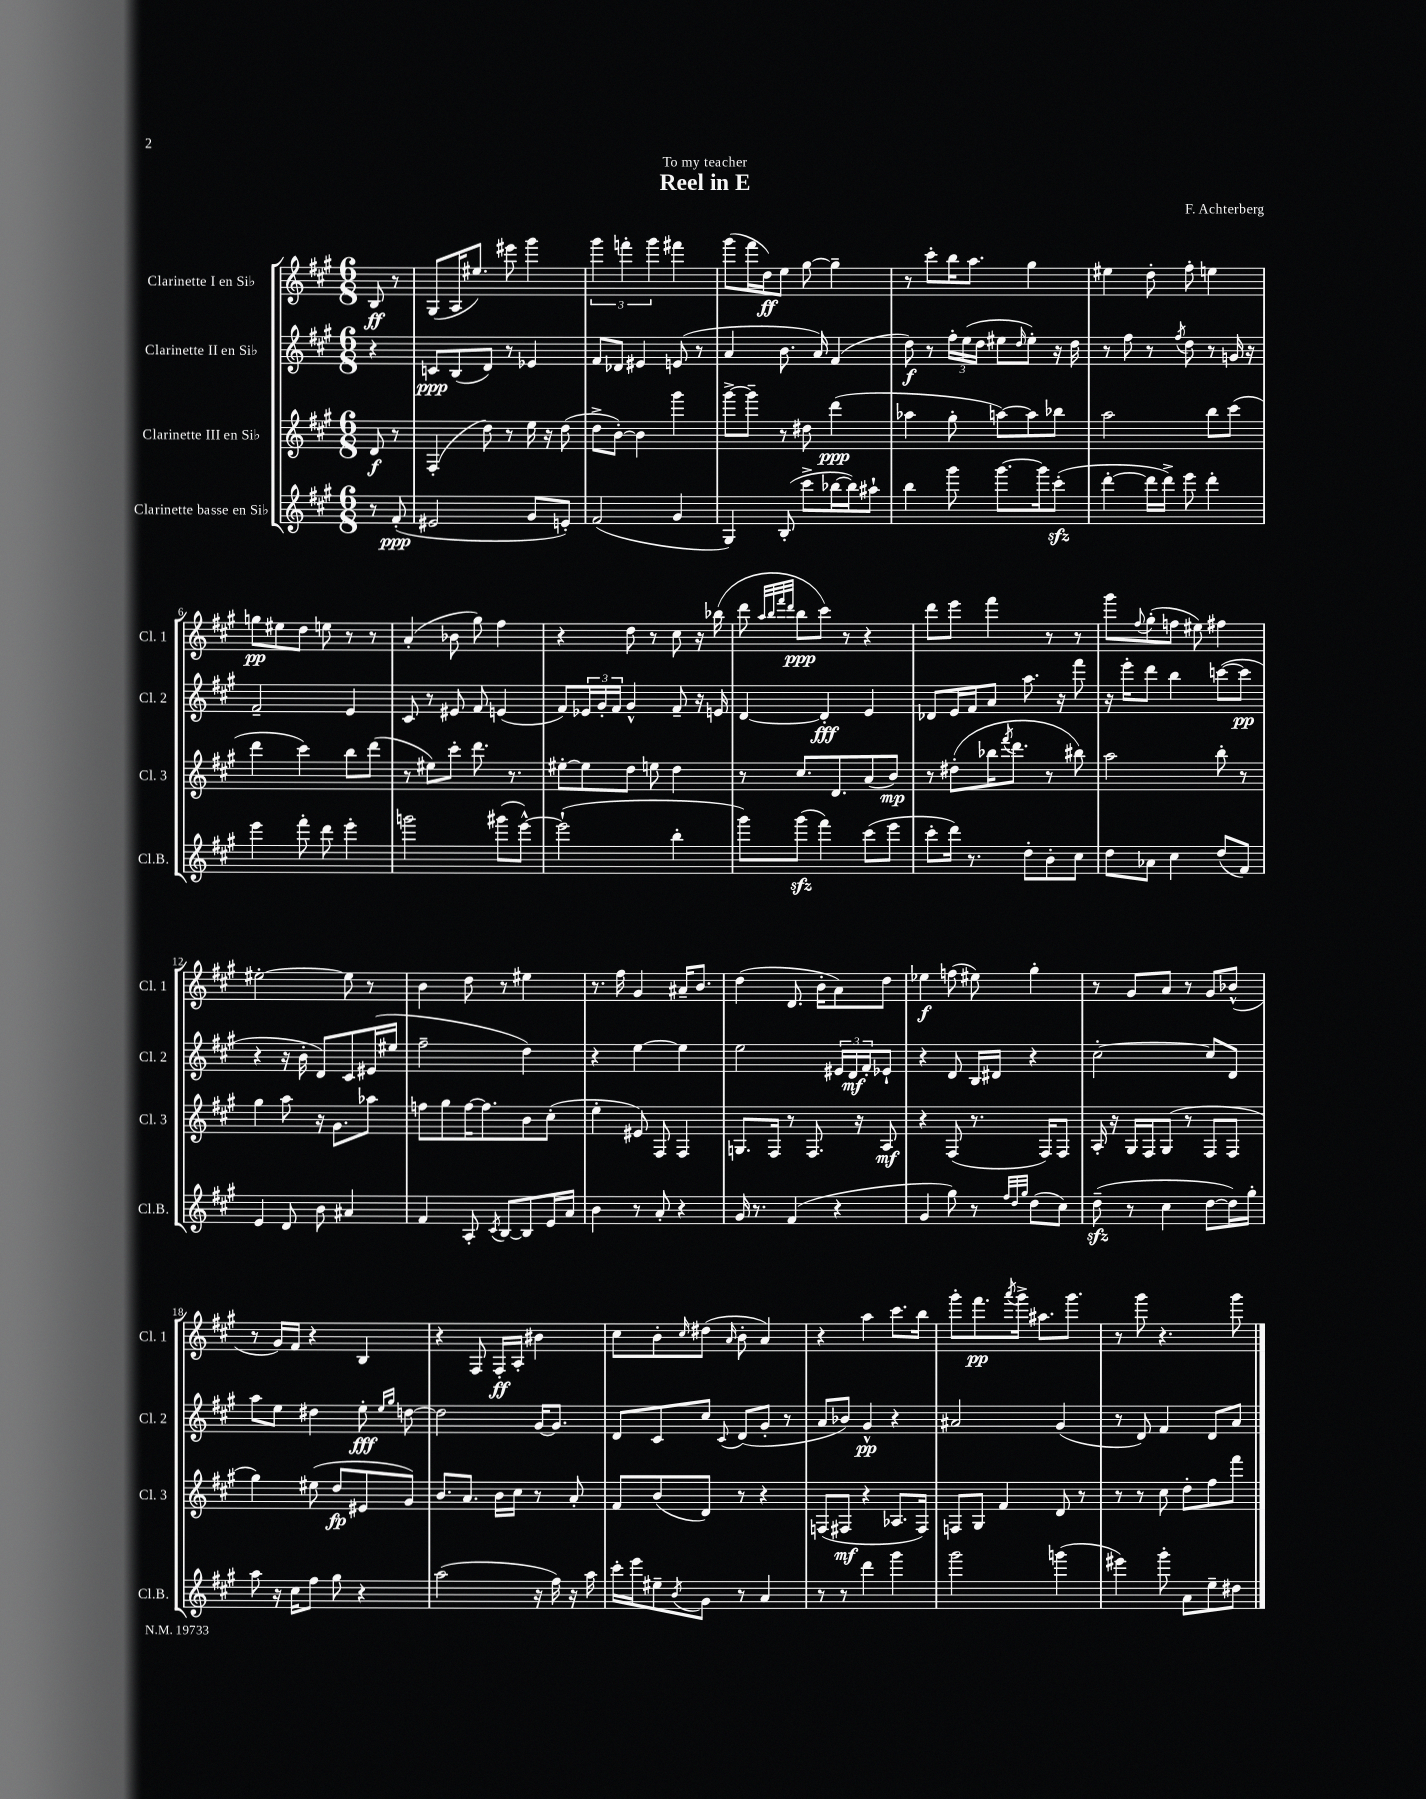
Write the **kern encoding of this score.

**kern	**kern	**kern	**kern
*staff4	*staff3	*staff2	*staff1
*clefG2	*clefG2	*clefG2	*clefG2
*k[f#c#g#]	*k[f#c#g#]	*k[f#c#g#]	*k[f#c#g#]
*M6/8	*M6/8	*M6/8	*M6/8
8r	8d/	4r	8B/
(8f#'/	8r	.	8r
=	=	=	=
2e#/	(4F#'/	8c/L	(8G#/L
.	.	(8B/	16A/K
.	.	.	8.ee#/J)
.	8dd\)	8d/J)	.
.	8r	8r	8eee#\
8g#/L	16ee\	4e-/	4ggg#\
.	16r	.	.
8e'/J)	(8dd\	.	.
=	=	=	=
(2f#/	8dd^\L	8f#/L	6ggg#\
.	[8b'\J)	8d-/J	.
.	.	.	6fff'\
.	4b\]	4e#/	.
.	.	.	6ggg#\
4g#/	4ggg#\	(8e/	4fff#\
.	.	8r	.
=	=	=	=
4G#/)	[8ggg#^\L	4a/	(8ggg#\L
.	8ggg#~\]J	.	16fff#\L
.	.	.	16dd\J)
(8B'/	8r	8.b\	8ee\J
8ccc#^\L	8dd#\	.	[8gg#\
.	.	16a/)	.
[16bb-\L	(4ddd\	(4f#/	4gg#~\]
16bb-\]J)	.	.	.
8aa#`\J	.	.	.
=	=	=	=
4bb\	4aa-\	8dd\)	8r
.	.	8r	8ccc#'\L
8ggg#\	8gg#'\	24ff#'\LL	16bb\K
.	.	(24ee\	.
.	.	.	8.aa\J
.	.	24dd\JJ	.
[8.ggg#\L	[8aa\L)	8ee#\L	.
.	.	16qqdd/	.
.	8aa\]	8ee#'\J)	4gg#\
16ggg#\]k	.	.	.
(8ccc#'\J	8bb-\J	16r	.
.	.	16dd\	.
=	=	=	=
[4ddd'\	2aa\	8r	4ee#\
.	.	8ff#\	.
16ddd\]LL	.	8r	8dd'\
16ddd^\JJ)	.	.	.
.	.	8qff#/	.
8eee\	.	8dd\	8ff#'\
4ddd'\	8bb\L	8r	4ee\
.	(8ccc#\J	16g/	.
.	.	16r	.
=	=	=	=
4eee\	4ddd\	2f#~/	8gg\L
.	.	.	8ee#\
8fff#'\	4ccc#\)	.	8dd\J
8ddd\	.	.	8ee\
4eee'\	8bb\L	4e/	8r
.	(8ddd\J	.	8r
=	=	=	=
2ggg\	8r	8c#/	(4a'/
.	8ee#\L)	8r	.
.	8ccc#'\J	8e#/	8b-\
.	8.ddd\	8f#/	8gg#\)
(8ggg#\L	.	(4e/	4ff#\
.	8.r	.	.
[8eee^^\J)	.	.	.
=	=	=	=
(2eee`\]	[8ee#'\L	8f#/L)	4r
.	8ee#\]	24e-/L	.
.	.	24g#'/	.
.	.	24f#/JJ	.
.	8dd\J	4g#^^/	8dd\
.	8ee\	.	8r
4bb'\	4dd\	8f#~/	8cc#\
.	.	16r	16r
.	.	16e/	(16bb-\
=	=	=	=
8ggg#\L)	8r	[4d/	8ddd\
.	.	.	32qqaa/LLL
.	.	.	32qqbb/
.	.	.	32qqfff#/
.	.	.	32qqddd/JJJ
(8ggg#\J	8.cc#/L	.	8bb\L
4fff#\)	.	4d'/]	8ccc#\J)
.	8.d/	.	.
.	.	.	8r
(8ccc#\L	(8a/	4e/	4r
8eee\J	8b/J)	.	.
=	=	=	=
8ccc#'\L	8r	8d-/L	8ddd\L
16ddd\Jk)	(8dd#'\L	16e/L	8eee\J
8.r	.	16f#/J	.
.	16bb-\K	8a/J	4fff#\
.	8qfff#/	.	.
.	8.ddd\J	.	.
8dd'\L	.	8.aa\	.
8b'\	8r	.	8r
.	.	16r	.
8cc#\J	8bb#\)	8fff#\	8r
=	=	=	=
8dd\L	2aa\	16r	8ggg#\L
.	.	16eee'\LK	.
.	.	.	8qqff#/
8a-\J	.	8ddd\J	(8gg#'\
4cc#\	.	4bb\	8ff\J
.	.	.	8ee#\)
(8dd/L	8bb'\	([8ccc\L	4ff#\
8f#/J)	8r	8ccc\]J	.
=	=	=	=
4e/	4gg#\	4r	[2ee#'\
8d/	8aa\	16r	.
.	.	16b'\	.
8b\	16r	8d/L)	.
.	8.g#\L	.	.
4a#/	.	8c#/	8ee#\]
.	8aa-\J	(16e#/L	8r
.	.	16ee#/JJ	.
=	=	=	=
4f#/	8ff\L	2ff#~\	4b\
.	8gg#\	.	.
8A'/	[16ff\K	.	8dd\
.	8.ff\]	.	.
8qc#/	.	.	.
[8B/L	.	.	8r
8B/]	8b\	4dd\)	4ee#\
16e/L	(8cc#'\J	.	.
16a/JJ	.	.	.
=	=	=	=
4b\	4ee'\	4r	8.r
.	.	.	16ff#\
8r	8e#/)	[4ee\	4g#/
8a'/	8F#/	.	.
4r	4F#/	4ee\]	16a#~/LK
.	.	.	8.b/J
=	=	=	=
16g#/	8.G/L	2ee\	(4dd\
8.r	.	.	.
.	16F#/Jk	.	.
(4f#/	8r	.	8.d/
.	8.F#/	.	.
.	.	.	16b'\LK
4r	.	24e#/LL	8a\)
.	.	24d/	.
.	16r	.	.
.	.	24f#'/J	.
.	8A/	8e-`/J	8dd\J
=	=	=	=
4g#/	4r	4r	4ee-\
8gg#\)	(8F#/	8d/	(8ff\
8r	8.r	16B/LL	8ee#\)
.	.	16d#/JJ	.
32qqff#/LLL	.	.	.
32qqdd/	.	.	.
32qqgg#/JJJ	.	.	.
(8dd\L	.	4r	4gg#'\
.	16F#/LK)	.	.
8cc#\J)	8F#/J	.	.
=	=	=	=
(8dd~\	16A'/	[2cc#'\	8r
.	16r	.	.
8r	16G#/LL	.	8g#/L
.	16F#/J	.	.
4cc#\	(8G#/J	.	8a/J
.	8r	.	8r
[8dd\L	8F#/L	8cc#/]L	8g#/L
16dd\]L)	8F#/J	8d/J	(8b-^^/J
16gg#'\JJ	.	.	.
=	=	=	=
8aa\	4gg#\)	8aa\L	8r
16r	.	8ee\J	16g#/LL)
16cc#\LK	.	.	16f#/JJ
8ff#\J	(8ee#\	4dd#\	4r
8gg#\	8dd/L	.	.
4r	8e#/	8ee'\	4B/
.	.	16qqee/LL	.
.	.	16qqgg#/JJ	.
.	8g#/J)	[8dd\	.
=	=	=	=
(2aa\	8.b/L	2dd\]	4r
.	8.a/J	.	.
.	.	.	8F#/
.	16b\LL	.	16F#'/LL
.	16cc#\JJ	.	16A'/JJ
16r	8r	[16g#/LK	4b#\
16ff#\)	.	8.g#/]J	.
16r	8a'/	.	.
16aa\	.	.	.
=	=	=	=
16ccc#'\LL	8f#/L	8d/L	8cc#\L
16eee\J	.	.	.
8ee#~\	(8b/	8c#/	8b'\
8qb/	.	.	16qqcc#/
8g#\J	8d/J)	8cc#/J	(8dd#\J
.	.	8qqc#/	16qqa/
8r	8r	(8d/L	8b'\
4a/	4r	8g#'/J	4a/)
.	.	8r	.
=	=	=	=
8r	(8F/L	8a/L	4r
8r	8F#/J	8b-/J)	.
4ddd\	4r	4g#^^/	4aa\
4ggg#\	8.A-/L	4r	8.ccc#\L
.	16F#/Jk)	.	16bb\Jk
=	=	=	=
2ggg#\	8F/L	2a#/	8ggg#'\L
.	8G#/J	.	8.fff#\
.	4f#/	.	.
.	.	.	8qaaa/
.	.	.	16ggg#^\Jk
.	.	.	8.aa#\L
(4ggg\	8d/	(4g#/	.
.	.	.	8.ggg#\J
.	8r	.	.
=	=	=	=
4eee#\)	8r	8r	8r
.	8r	8d/)	8ggg#\
8ggg#'\	8cc#\	4f#/	4.r
8a\L	8dd'\L	.	.
8ee~\	8ff#\	8d/L	.
8dd#\J	8fff#\J	8a/J	8ggg#\
==	==	==	==
*-	*-	*-	*-
